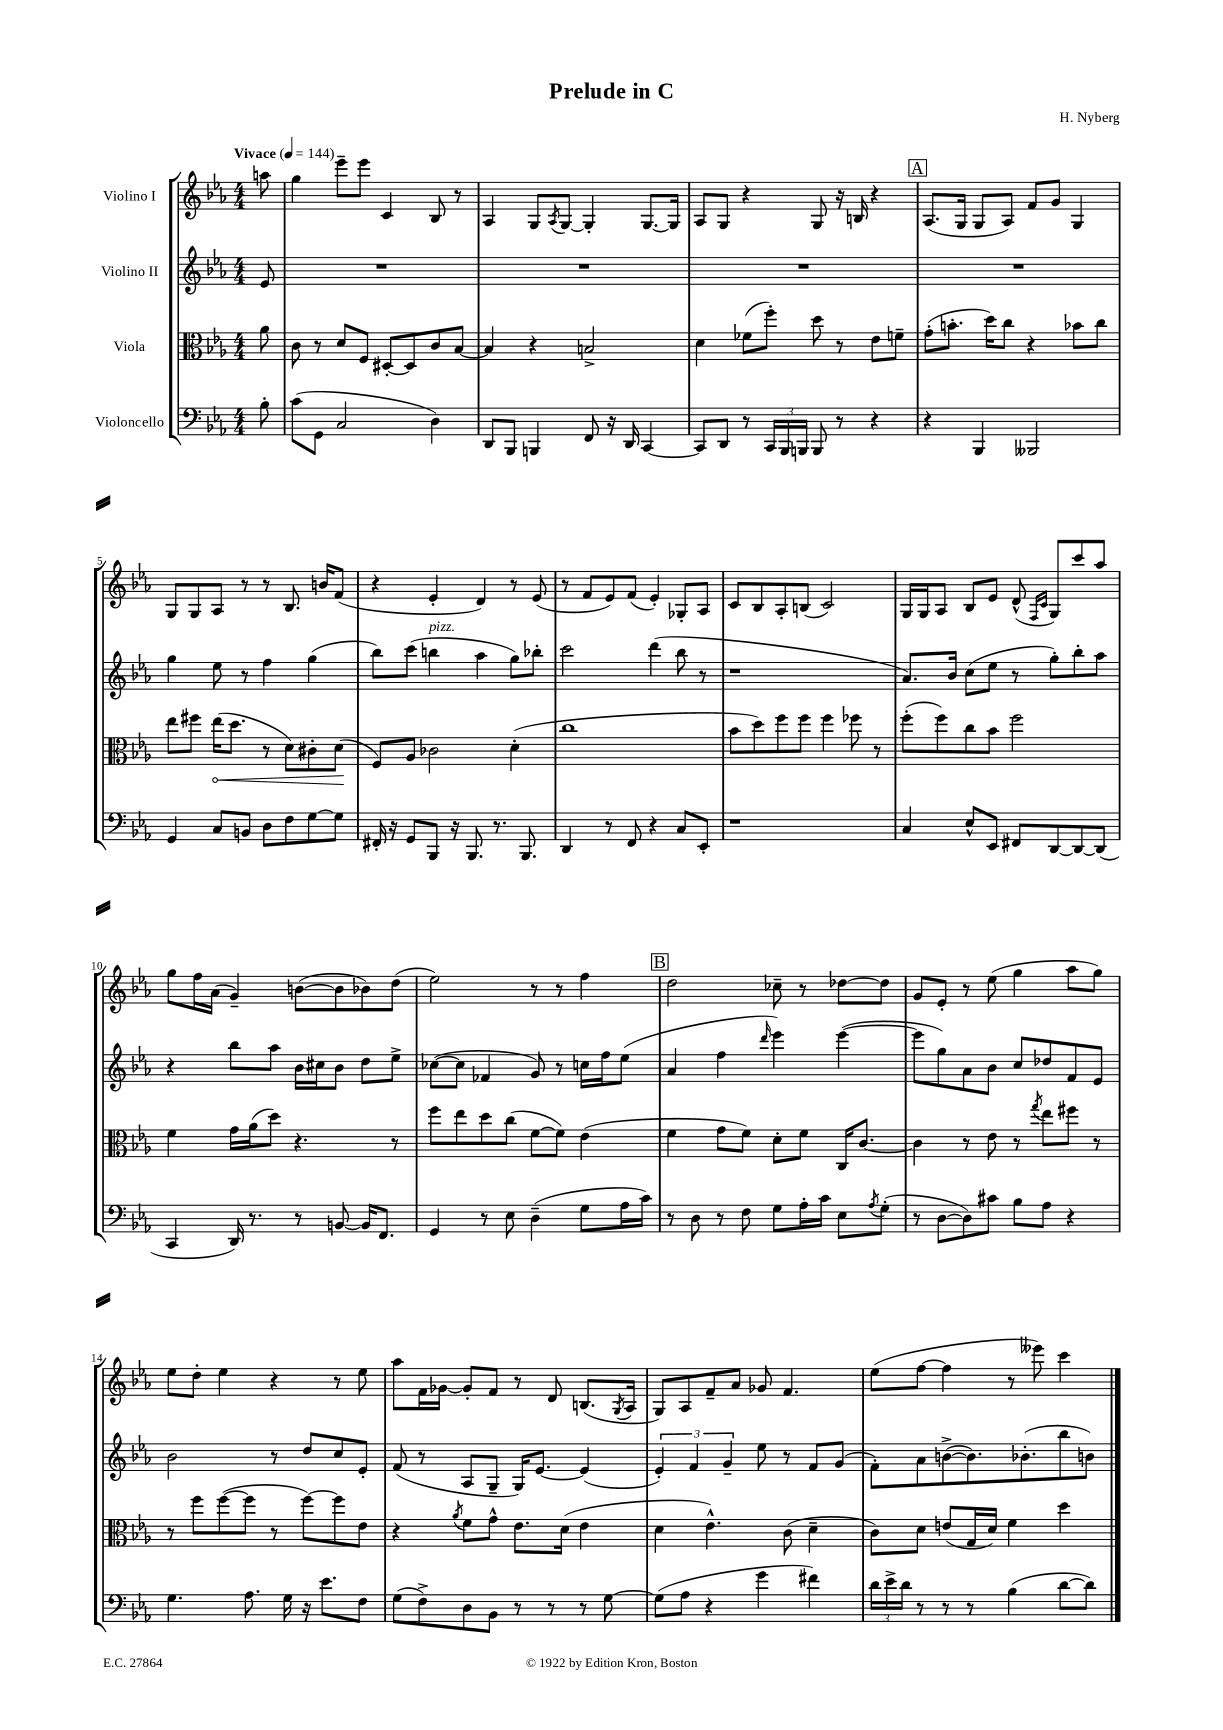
\header { title = "Prelude in C" composer = "H. Nyberg" }
<<
\new StaffGroup <<
\new Staff = "s0" \with { instrumentName = "Violino I" } {
    \clef treble \key ees \major \numericTimeSignature \time 4/4 \partial 8 \tempo "Vivace" 4 = 144
    a''8 |
    g''4 ees'''8-- ees'''8 c'4 bes8 r8 |
    aes4 g8 \acciaccatura { aes8 } g8~ g4-. g8.~ g16 |
    aes8 g8 r4 g8 r16 b16 r4 |
    \mark \markup { \box "A" } aes8.( g16 g8 aes8) f'8 g'8 g4 |
    g8 g8 aes8 r8 r8 bes8. b'16 f'8( |
    r4 ees'4-. d'4) r8 ees'8( |
    r8 f'8 ees'8) f'8( ees'4-.) ges8-. aes8 |
    c'8 bes8 aes8-. b8( c'2) |
    g16 g16 aes8 bes8 ees'8 d'8-^( \grace { f16 c'16 } g8) c'''8 aes''8 |
    g''8 f''16 aes'16( g'4--) b'8~( b'8 bes'8) d''8( |
    ees''2) r8 r8 f''4 |
    \mark \markup { \box "B" } d''2 ces''8-- r8 des''8~ des''8 |
    g'8 ees'8-. r8 ees''8( g''4 aes''8 g''8) |
    ees''8 d''8-. ees''4 r4 r8 ees''8 |
    aes''8 f'16 ges'16~ ges'8-. f'8 r8 d'8 b8.( \acciaccatura { g8 } aes16 |
    g8) aes8 f'8-- aes'8 ges'8 f'4. |
    ees''8( f''8~ f''4 r8 eeses'''8) c'''4 \bar "|." |
}
\new Staff = "s1" \with { instrumentName = "Violino II" } {
    \clef treble \key ees \major \numericTimeSignature \time 4/4 \partial 8
    ees'8 |
    R1 |
    R1 |
    R1 |
    \mark \markup { \box "A" } R1 |
    g''4 ees''8 r8 f''4 g''4( |
    bes''8) c'''8( b''4^\markup { \italic "pizz." } aes''4 g''8) bes''8-. |
    c'''2 d'''4( bes''8 r8 |
    r1 |
    aes'8.) bes'16 c''8( ees''8 r8 g''8-.) bes''8-. aes''8 |
    r4 bes''8 aes''8 bes'16 cis''16 bes'8 d''8 ees''8-> |
    ces''8~( ces''8 fes'4 g'8) r8 c''16 f''16 ees''8( |
    \mark \markup { \box "B" } aes'4 f''4 \grace { d'''16 } ees'''4) ees'''4~( |
    ees'''8 g''8) aes'8 bes'8 c''8 des''8 f'8 ees'8 |
    bes'2 r8 d''8 c''8 ees'8-. |
    f'8( r8 aes8 g8-- g16) ees'8.~ ees'4( |
    \tuplet 3/2 { ees'4-.) f'4 g'4-- } ees''8 r8 f'8 g'8( |
    f'8-.) aes'8 b'8~->( b'8.) bes'8.-.( bes''8 b'8) \bar "|." |
}
\new Staff = "s2" \with { instrumentName = "Viola" } {
    \clef alto \key ees \major \numericTimeSignature \time 4/4 \partial 8
    aes'8 |
    c'8 r8 d'8 f8 dis8~-. dis8 c'8 bes8~ |
    bes4 r4 b2-> |
    d'4 fes'8( f''8-.) d''8 r8 ees'8 f'8-- |
    \mark \markup { \box "A" } g'8-.( b'8.-. d''16) c''8 r4 bes'8 c''8 |
    ees''8 fis''8 \once \override Hairpin.circled-tip = ##t ees''16\<( d''8. r8 d'8) cis'8-. d'8\!( |
    f8) aes8 ces'2 d'4-.( |
    c''1 |
    bes'8 d''8) f''8 f''8 f''4 fes''8 r8 |
    f''8-.( f''8) c''8 bes'8 f''2 |
    f'4 g'16 aes'16( d''8) r4. r8 |
    f''8 ees''8 d''8 c''8( f'8~ f'8) ees'4( |
    \mark \markup { \box "B" } f'4 g'8 f'8) d'8-. f'8 c16 c'8.~ |
    c'4 r8 ees'8 r8 \acciaccatura { g''8 } ees''8 fis''8 r8 |
    r8 f''8 f''8~( f''8 r8 f''8~) f''8 ees'8 |
    r4 \acciaccatura { aes'8 } f'8 g'8-^ ees'8. d'16( ees'4 |
    d'4 ees'4.-^) c'8( d'4-- |
    c'8) d'8 e'8( g16 d'16) f'4 d''4 \bar "|." |
}
\new Staff = "s3" \with { instrumentName = "Violoncello" } {
    \clef bass \key ees \major \numericTimeSignature \time 4/4 \partial 8
    bes8-. |
    c'8( g,8 c2 d4) |
    d,8 bes,,8 b,,4 f,8 r16 d,16 c,4~ |
    c,8 d,8 r8 \tuplet 3/2 { c,16 bes,,16 b,,16 } b,,8 r8 r4 |
    \mark \markup { \box "A" } r4 bes,,4 beses,,2 |
    g,4 c8 b,8 d8 f8 g8~ g8 |
    fis,16-. r16 g,8 bes,,8 r16 bes,,8. r8. bes,,8. |
    d,4 r8 f,8 r4 c8 ees,8-. |
    r1 |
    c4 ees8-^ ees,8 fis,8 d,8~ d,8~ d,8( |
    c,4 d,16) r8. r8 b,8~ b,16 f,8. |
    g,4 r8 ees8 d4--( g8 aes16 c'16) |
    \mark \markup { \box "B" } r8 d8 r8 f8 g8 aes16-. c'16 ees8 \acciaccatura { aes8 } g8-.( |
    r8 d8~ d8) cis'8 bes8 aes8 r4 |
    g4. aes8. g16 r16 ees'8. f8 |
    g8( f8->) d8 bes,8 r8 r8 r8 g8~ |
    g8( aes8 r4 g'4 fis'4) |
    \tuplet 3/2 { d'16 ees'16-> d'16 } r8 r8 r8 bes4( d'8~ d'8) \bar "|." |
}
>>
>>
